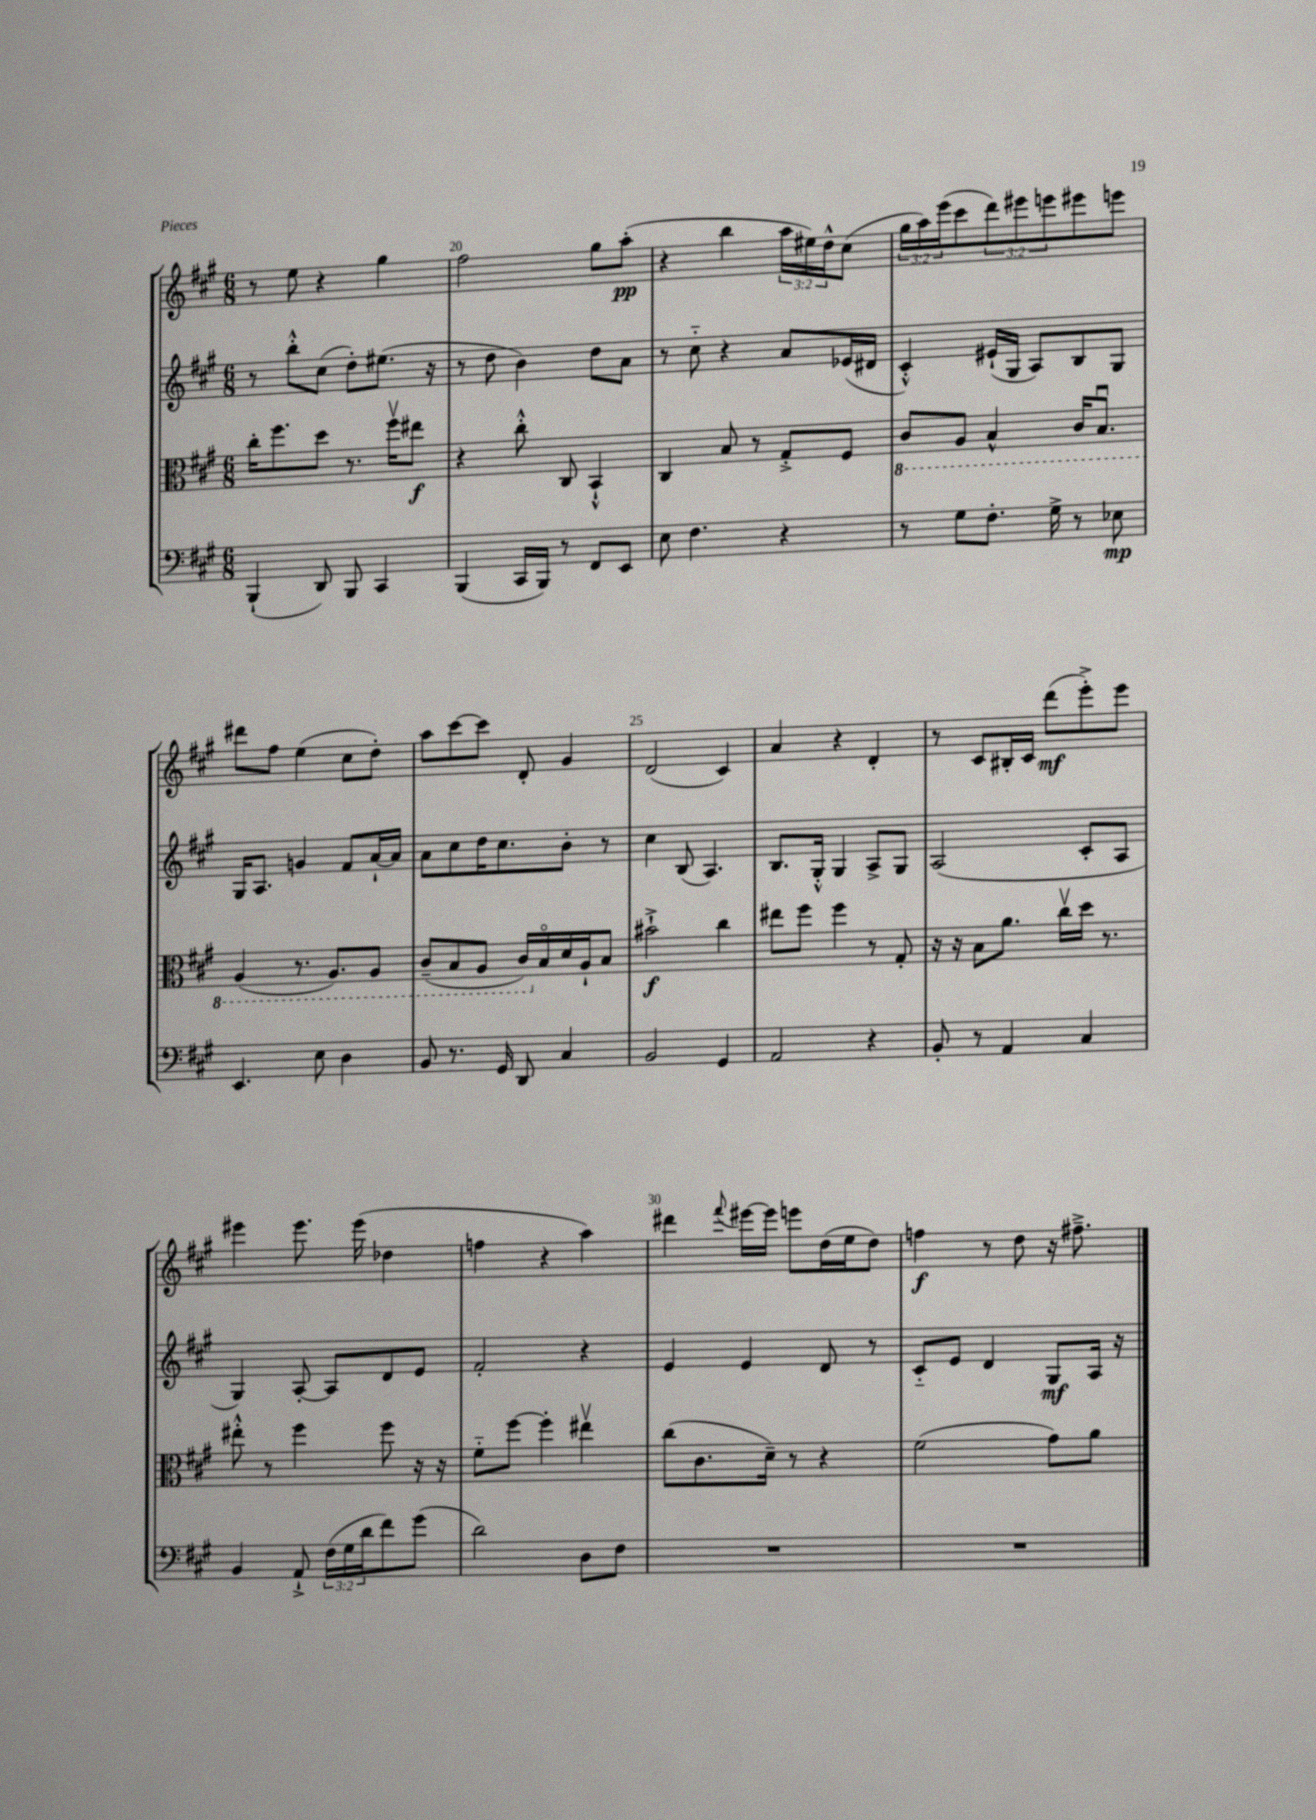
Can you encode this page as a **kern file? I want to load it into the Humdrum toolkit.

**kern	**dynam	**kern	**dynam	**kern	**dynam	**kern	**dynam
*part4	*part4	*part3	*part3	*part2	*part2	*part1	*part1
*staff4	*staff4	*staff3	*staff3	*staff2	*staff2	*staff1	*staff1
*clefF4	*	*clefC3	*	*clefG2	*	*clefG2	*
*k[f#c#g#]	*	*k[f#c#g#]	*	*k[f#c#g#]	*	*k[f#c#g#]	*
*M6/8	*	*M6/8	*	*M6/8	*	*M6/8	*
=19	=19	=19	=19	=19	=19	=19	=19
(4BBB`/	.	16cc#'\KL	.	8r	.	8r	.
.	.	8.ff#\	.	.	.	.	.
.	.	.	.	8bb'^^\L	.	8ee\	.
8DD/)	.	8dd\J	.	(8cc#\J	.	4r	.
8BBB/	.	8.r	.	8dd'\L)	.	.	.
4CC#/	.	.	.	(8.ee#X\J	.	4gg#\	.
.	.	16ff#v\KL	.	.	.	.	.
.	.	8ee#X\J	f	.	.	.	.
.	.	.	.	16r	.	.	.
=20	=20	=20	=20	=20	=20	=20	=20
(4BBB/	.	4r	.	8r	.	2ff#\	.
.	.	.	.	8dd\	.	.	.
16CC#/LL	.	8cc#'^^\	.	4b\)	.	.	.
16BBB/JJ)	.	.	.	.	.	.	.
8r	.	8C#/	.	.	.	.	.
8FF#/L	.	4BB`^^/	.	8dd\L	.	8gg#\L	.
8EE/J	.	.	.	8a\J	.	(8aa'\J	pp
=21	=21	=21	=21	=21	=21	=21	=21
8E\	.	4C#/	.	8r	.	4r	.
4.F#\	.	.	.	8cc#\	.	.	.
.	.	8B/	.	4r	.	4bb\	.
.	.	8r	.	.	.	.	.
4r	.	8G#'^/L	.	8a/L	.	24aa\LL	.
.	.	.	.	.	.	24ee#X\)	.
.	.	.	.	.	.	24dd^^\J	.
.	.	8F#/J	.	(16e-X/L	.	(8cc#\J	.
.	.	.	.	16d#X/JJ	.	.	.
=22	=22	=22	=22	=22	=22	=22	=22
*	*	*8ba	*	*	*	*	*
8r	.	8C#/L	.	4c#'^^/)	.	24gg#\LL	.
.	.	.	.	.	.	24aa\)	.
.	.	.	.	.	.	(24eee\J	.
8G#\L	.	8AA/J	.	.	.	8ccc#\	.
8.F#'\J	.	4BB^^/	.	(16e#X`/LL	.	12ddd\)	.
.	.	.	.	16G#/JJ	.	.	.
.	.	.	.	.	.	12eee#X\	.
.	.	.	.	8A/L)	.	.	.
.	.	.	.	.	.	12eeen\	.
16G#^\	.	.	.	.	.	.	.
8r	.	16C#/KL	.	8B/	.	8eee#X\	.
.	.	8.BBu/J	.	.	.	.	.
8E-X\	mp	.	.	8G#/J	.	8eeen\J	.
!!LO:LB:g=z
=23	=23	=23	=23	=23	=23	=23	=23
4.EE/	.	(4AA/	.	16G#/KL	.	8ddd#X\L	.
.	.	.	.	8.A/J	.	.	.
.	.	.	.	.	.	8ff#\J	.
.	.	8.r	.	4gn/	.	(4ee\	.
8E\	.	.	.	.	.	.	.
.	.	8.AA/L)	.	.	.	.	.
4D\	.	.	.	8f#/L	.	8cc#\L	.
.	.	8AA/J	.	[16a`/L	.	8dd'\J)	.
.	.	.	.	16a/JJ]	.	.	.
=24	=24	=24	=24	=24	=24	=24	=24
8BB/	.	(8C#~/L	.	8a\L	.	8aa\L	.
8.r	.	8BB/	.	8cc#\	.	[8ccc#\	.
.	.	8AA/J	.	16dd\K	.	8ccc#\J]	.
16GG#/	.	.	.	8.cc#\	.	.	.
8DD/	.	16C#/LL)	.	.	.	8d'/	.
*	*	*X8ba	*	*	*	*	*
.	.	16B/	.	.	.	.	.
4C#/	.	16d/	.	8b'\J	.	4g#/	.
.	.	16A`/J	.	.	.	.	.
.	.	8B/J	.	8r	.	.	.
=25	=25	=25	=25	=25	=25	=25	=25
2BB/	.	2b#X`^\	f	4cc#\	.	(2d/	.
.	.	.	.	(8B/	.	.	.
.	.	.	.	4.A/)	.	.	.
4GG#/	.	4cc#\	.	.	.	4c#/)	.
=26	=26	=26	=26	=26	=26	=26	=26
2AA/	.	8ee#X\L	.	8.B/L	.	4a/	.
.	.	8ff#\J	.	.	.	.	.
.	.	.	.	16G#'^^/Jk	.	.	.
.	.	4ff#\	.	4G#/	.	4r	.
4r	.	8r	.	8A^/L	.	4d'/	.
.	.	8G#'/	.	8G#/J	.	.	.
=27	=27	=27	=27	=27	=27	=27	=27
8BB'/	.	16r	.	(2A/	.	8r	.
.	.	16r	.	.	.	.	.
8r	.	8B\L	.	.	.	8c#/L	.
4AA/	.	8.a\J	.	.	.	16B#X'/L	.
.	.	.	.	.	.	16c#/JJ	.
.	.	.	.	.	.	(8ddd\L	mf
.	.	16cc#v\LL	.	.	.	.	.
4C#/	.	16dd\JJ	.	8c#'/L	.	8eee'^\)	.
.	.	8.r	.	.	.	.	.
.	.	.	.	8A/J	.	8eee\J	.
!!LO:LB:g=z
=28	=28	=28	=28	=28	=28	=28	=28
4BB/	.	8ee#X'^^\	.	4G#/)	.	4eee#X\	.
.	.	8r	.	.	.	.	.
8AA`^/	.	4ff#\	.	[8A'/	.	8.eee#\	.
(24F#\LL	.	.	.	8A/L]	.	.	.
24G#\	.	.	.	.	.	.	.
.	.	.	.	.	.	(16eee#\	.
24d\J	.	.	.	.	.	.	.
8f#\)	.	8ff#\	.	8d/	.	4dd-X\	.
(8g#\J	.	16r	.	8e/J	.	.	.
.	.	16r	.	.	.	.	.
=29	=29	=29	=29	=29	=29	=29	=29
2d\)	.	8f#\L	.	2f#'/	.	4ffn\	.
.	.	[8ff#\J	.	.	.	.	.
.	.	4ff#'\]	.	.	.	4r	.
8D\L	.	4ee#Xv\	.	4r	.	4aa\)	.
8F#\J	.	.	.	.	.	.	.
=30	=30	=30	=30	=30	=30	=30	=30
2.r	.	(8cc#\L	.	4e/	.	4ddd#X\	.
.	.	8.c#\	.	.	.	.	.
.	.	.	.	.	.	8qqfff#/	.
.	.	.	.	4e/	.	[16eee#X\LL	.
.	.	16d~\Jk)	.	.	.	16eee#\JJ]	.
.	.	8r	.	.	.	8eeen\L	.
.	.	4r	.	8d/	.	(16dd\L	.
.	.	.	.	.	.	16ee\J	.
.	.	.	.	8r	.	8dd\J)	.
=31	=31	=31	=31	=31	=31	=31	=31
2.r	.	(2f#\	.	8c#/L	.	4ffn\	f
.	.	.	.	8e/J	.	.	.
.	.	.	.	4d/	.	8r	.
.	.	.	.	.	.	8dd\	.
.	.	8g#\L)	.	8G#/L	mf	16r	.
.	.	.	.	.	.	8.ff#X~^\	.
.	.	8a\J	.	16A/Jk	.	.	.
.	.	.	.	16r	.	.	.
==	==	==	==	==	==	==	==
*-	*-	*-	*-	*-	*-	*-	*-
